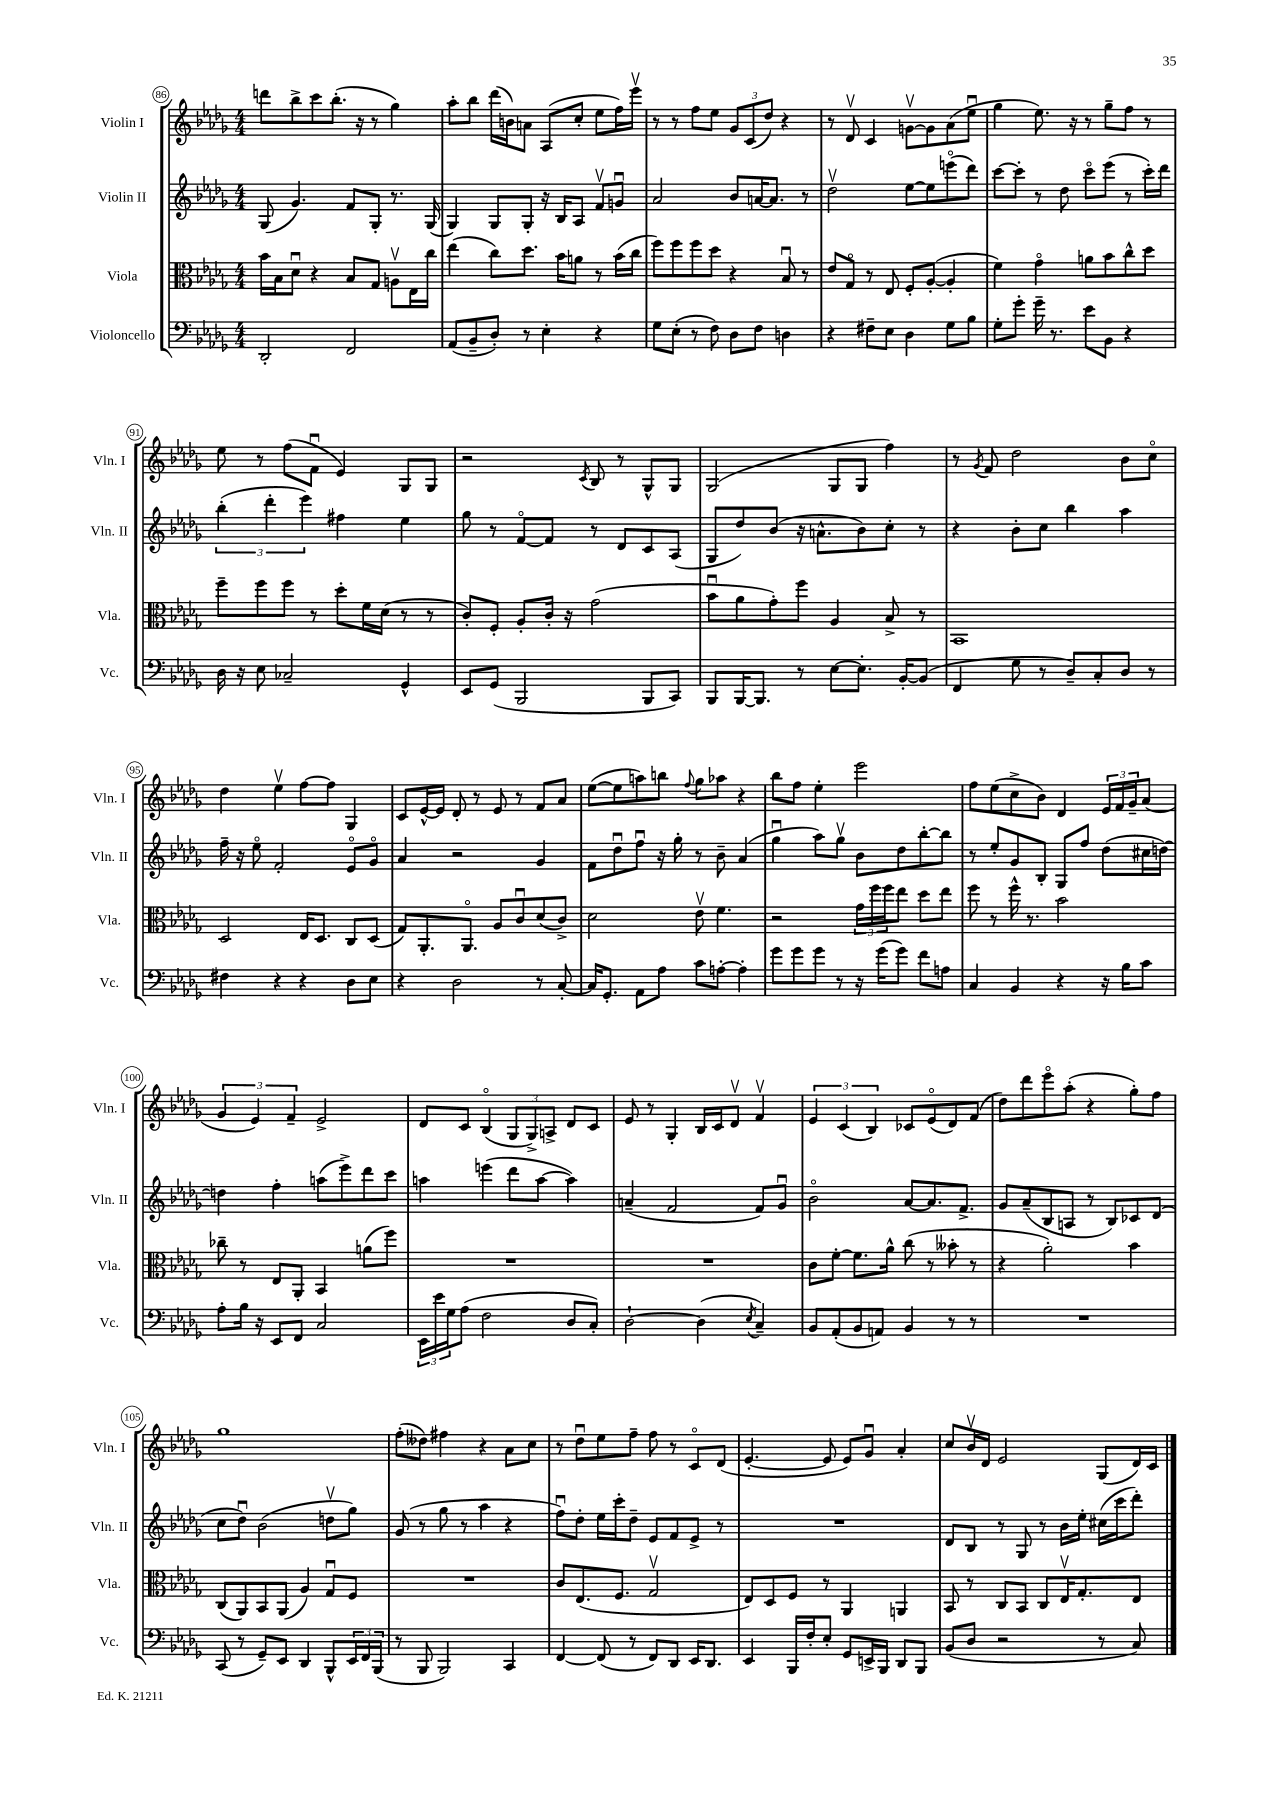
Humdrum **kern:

**kern	**kern	**kern	**kern
*staff4	*staff3	*staff2	*staff1
*clefF4	*clefC3	*clefG2	*clefG2
*k[b-e-a-d-g-]	*k[b-e-a-d-g-]	*k[b-e-a-d-g-]	*k[b-e-a-d-g-]
*M4/4	*M4/4	*M4/4	*M4/4
2DD-'	16b-	(8G-	8ddd
.	16B-	.	.
.	8d-u	4.g-)	8bb-^
.	4r	.	8ccc
.	.	.	(8.bb-'
2FF	8B-	8f	.
.	.	.	16r
.	8G-	8G-'	8r
.	8Av	8.r	4gg-)
.	16E-	.	.
.	16cc	(16G-	.
=	=	=	=
(8AA-	(4ee-	4G-)	8aa-'
8BB-~	.	.	8bb-
8D-')	8cc)	8G-	(16ddd-
.	.	.	16b)
8r	8.dd-	8G-'	8a
4E-'	.	16r	(8A-
.	16b-	16B-	.
.	8a	8A-	8cc'
4r	8r	8fv	8ee-
.	(16b-	8gu	16ff)
.	16cc	.	16eee-v
=	=	=	=
8G-	8ff)	2a-	8r
(8E-'	8ff	.	8r
8r	8ff	.	8ff
8F)	8dd-	.	8ee-
8D-	4r	8b-	12g-
.	.	.	(12c
8F	.	[16a	.
.	.	.	12dd-)
.	.	8.a]	.
4D	8B-u	.	4r
.	8r	8r	.
=	=	=	=
4r	8e-	2dd-v	8r
.	8G-o	.	8d-v
8F#~	8r	.	4c
8E-	8E-	.	.
4D-	8F'	[8ee-	[8gv
.	([8A-'	8ee-]	8g]
8G-	4A-']	(8eeeo	(8a-
8B-	.	8ddd-)	8ee-u
=	=	=	=
8G-'	4f)	[8ccc	4gg-
8g-'	.	8ccc']	.
16g-~	4g-o	8r	8.ee-)
8.r	.	.	.
.	.	8dd-	.
.	.	.	16r
8e-	8a	8ccco	8r
8BB-	8b-	(8eee-	8gg-~
4r	8cc^^	8r	8ff
.	8dd-	16ccc')	8r
.	.	16ddd-	.
=	=	=	=
16D-	8ff~	(6bb-'	8ee-
16r	.	.	.
8E-	8ff	.	8r
.	.	6ddd-'	.
2C-~	8ff	.	(8ff
.	.	6eee-)	.
.	8r	.	8fu
.	8dd-'	4ff#	4e-)
.	16f	.	.
.	(16d-	.	.
4GG-^^	8r	4ee-	8G-
.	8r	.	8G-
=	=	=	=
8EE-	8c')	8gg-	2r
(8GG-	8F'	8r	.
2BBB-	8A-'	[8fo	.
.	16c'	8f]	.
.	16r	.	.
.	.	.	8qc
.	(2g-	8r	8B-
.	.	8d-	8r
8BBB-	.	8c	8G-^^
8CC)	.	(8A-	8G-
=	=	=	=
8BBB-	8b-u	8G-	(2G-
[16BBB-	8a-	8dd-)	.
8.BBB-]	.	.	.
.	8g-')	(8b-	.
8r	8ff	16r	.
.	.	8.a^^	.
[8E-	4A-	.	8G-
8.E-']	.	8b-)	8G-
.	8B-^	8cc'	4ff)
[16BB-'	.	.	.
(8BB-]	8r	8r	.
=	=	=	=
4FF	1BB-	4r	8r
.	.	.	8qg-
.	.	.	8f
8G-	.	8b-'	2dd-
8r	.	8cc	.
8D-~)	.	4bb-	.
8C'	.	.	.
8D-	.	4aa-	8b-
8r	.	.	8cco
=	=	=	=
4F#	2D-	16ff~	4dd-
.	.	16r	.
.	.	8ee-o	.
4r	.	2f'	4ee-v
4r	16E-	.	[8ff
.	8.D-	.	.
.	.	.	8ff]
8D-	8C	8e-o	4G-
8E-	(8D-	8g-o	.
=	=	=	=
4r	8G-)	4a-	8c
.	8.AA-'	.	[16e-^^
.	.	.	16e-]
2D-	.	2r	8d-'
.	8.AA-o	.	.
.	.	.	8r
.	8A-	.	8e-
.	8cu	.	8r
8r	(8d-	4g-	8f
[8C'	8c^)	.	8a-
=	=	=	=
16C]	2d-	8f	([8ee-
8.GG-'	.	.	.
.	.	8dd-u	8ee-]
8AA-	.	8ffu	8aa)
8A-	.	16r	8bb
.	.	16gg-'	.
.	.	.	8qqff
8c	8e-v	8r	8gg-
[8A'	4.f	8b-~	8aa-
4A']	.	(4a-	4r
=	=	=	=
8g-	2r	4gg-u	8bb-
8g-	.	.	8ff
8g-	.	8aa-)	4ee-'
8r	.	8gg-v	.
16r	24g-	8b-	2eee-
.	24ff	.	.
(16g-	.	.	.
.	24ff	.	.
8g-)	8ee-	8dd-	.
8f	8dd-	[8bb-'	.
8A	8ee-	8bb-]	.
=	=	=	=
4C	8ff	8r	8ff
.	8r	8ee-'	(8ee-
4BB-	16ff^^	8g-	8cc^
.	8.r	.	.
.	.	8B-'	8b-)
4r	2b-	8G-	4d-
.	.	8ff	.
16r	.	(8dd-	24e-
.	.	.	24f
16B-	.	.	.
.	.	.	24g-~
8c	.	16cc#	(8a-
.	.	[16dd)	.
=	=	=	=
8A-'	8cc-~	4dd]	6g-
16B-	8r	.	.
.	.	.	6e-)
16r	.	.	.
8EE-	8E-	4ff'	.
.	.	.	6f~
8FF	8AA-'	.	.
2C	4BB-	(8aa	2e-^
.	.	8eee-^)	.
.	(8a	8ddd-	.
.	8ff)	8ccc	.
=	=	=	=
24EE-	1r	4aa	8d-
24e-	.	.	.
24G-	.	.	.
(8A-	.	.	8c
2F	.	(4eee	(4B-o
.	.	8ddd-	12G-
.	.	.	12G-^)
.	.	[8aa	.
.	.	.	12A^
8D-	.	4aa])	8d-
8C')	.	.	8c
=	=	=	=
[2D-`	1r	(4a~	8e-
.	.	.	8r
.	.	2f	4G-'
(4D-]	.	.	16B-
.	.	.	16c
.	.	.	8d-v
8qE-	.	.	.
4C~)	.	8f)	4fv
.	.	8g-u	.
=	=	=	=
8BB-	8c	2b-o	6e-
(8AA-'	[8f'	.	.
.	.	.	(6c
8BB-	8.f]	.	.
.	.	.	6B-)
8AA)	.	.	.
.	16a-^^	.	.
4BB-	(8cc	[8a-	8c-
.	8r	8.a-]	(8e-o
8r	8b--'	.	8d-)
.	.	8.f^	.
8r	8r	.	(8f
=	=	=	=
1r	4r	8g-	8dd-)
.	.	(8a-~	8ddd-
.	2a-')	8B-	8eee-o
.	.	8A	(8aa-'
.	.	8r	4r
.	.	8B-)	.
.	4b-	8c-	8gg-')
.	.	(8d-	8ff
=	=	=	=
(8CC	(8C	8cc	1gg-
8r	8AA-)	8dd-u)	.
8GG-~)	8BB-	(2b-	.
8EE-	(8AA-	.	.
4DD-	4A-)	.	.
8BBB-^^	8G-u	8ddv	.
24EE-	8F	8gg-)	.
24FF	.	.	.
(24BBB-	.	.	.
=	=	=	=
8r	1r	(8g-	(8ff'
8BBB-	.	8r	8dd--)
2BBB-)	.	8gg-	4ff#
.	.	8r	.
.	.	4aa-	4r
4CC	.	4r	8a-
.	.	.	8cc
=	=	=	=
[4FF	8c	8ffu)	8r
.	(8.E-	8dd-'	8dd-u
(8FF]	.	16ee-	8ee-
.	8.F	16ccc'	.
8r	.	8dd-~	8ff~
8FF)	2G-v	8e-	8ff
8DD-	.	8f	8r
16EE-	.	8e-^	8co
8.DD-	.	.	.
.	.	8r	(8d-
=	=	=	=
4EE-	8E-)	1r	[4.e-'
.	8D-	.	.
16BBB-	8F	.	.
16F'	.	.	.
8E-'	8r	.	8e-]
8GG-	4AA-	.	8e-)
16EE^	.	.	8g-u
16BBB-	.	.	.
8DD-	4AA	.	4a-'
8BBB-	.	.	.
=	=	=	=
(8BB-	8BB-	8d-	8cc
8D-	8r	8B-	16b-v
.	.	.	16d-
2r	8C	8r	2e-
.	8BB-	8G-	.
.	8C	8r	.
.	16E-v	16b-	.
.	8.G-'	16ee-'	.
8r	.	(16cc#	(8G-
.	.	16ccc	.
8C)	8E-	8ddd-')	16d-)
.	.	.	16c
==	==	==	==
*-	*-	*-	*-
